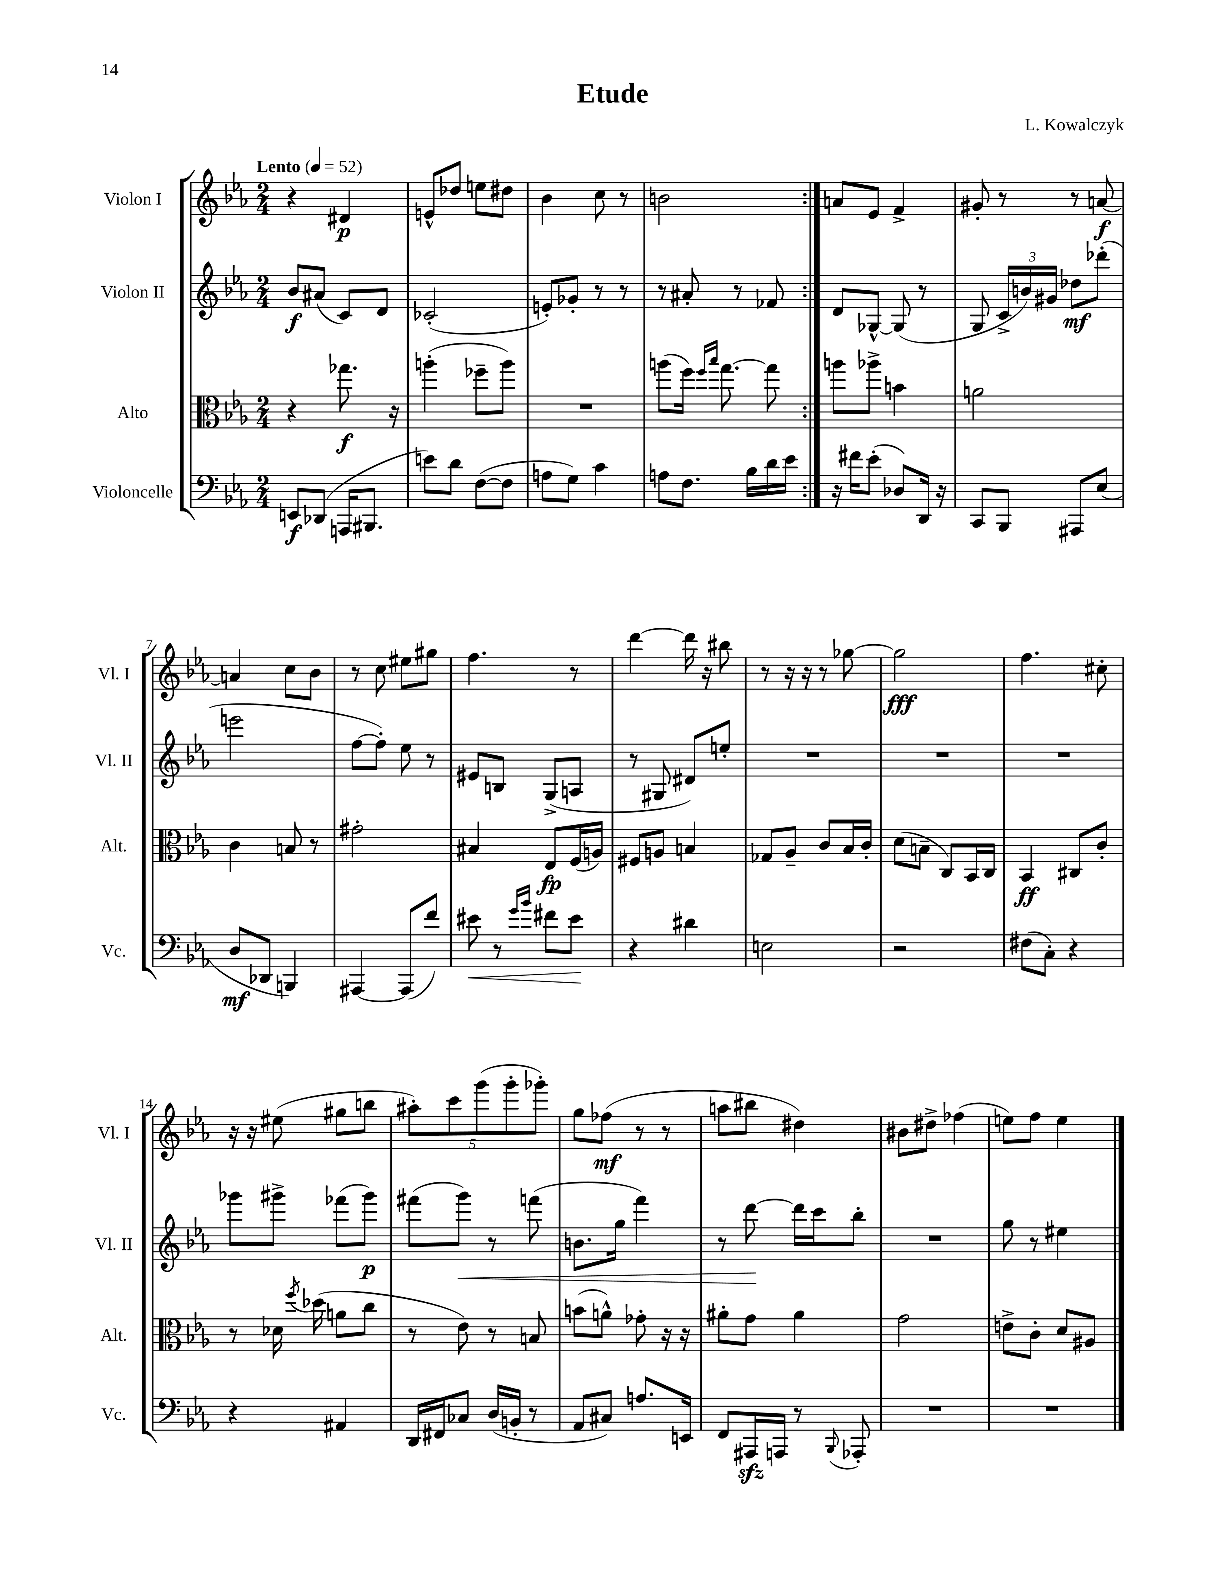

**kern	**dynam	**kern	**dynam	**kern	**dynam	**kern	**dynam
*part4	*part4	*part3	*part3	*part2	*part2	*part1	*part1
*staff4	*staff4	*staff3	*staff3	*staff2	*staff2	*staff1	*staff1
*I"Violoncelle	*	*I"Alto	*	*I"Violon II	*	*I"Violon I	*
*I'Vc.	*	*I'Alt.	*	*I'Vl. II	*	*I'Vl. I	*
*clefF4	*	*clefC3	*	*clefG2	*	*clefG2	*
*k[b-e-a-]	*	*k[b-e-a-]	*	*k[b-e-a-]	*	*k[b-e-a-]	*
*M2/4	*	*M2/4	*	*M2/4	*	*M2/4	*
*MM52	*	*MM52	*	*MM52	*	*MM52	*
=1	=1	=1	=1	=1	=1	=1	=1
!	!	!	!	!	!	!LO:TX:a:B:t=Lento	!
8EEn/L	f	4r	.	8b-/L	f	4r	.
(8DD-X/J	.	.	.	(8a#X/J	.	.	.
16AAAn/KL	.	8.gg-X\	f	8c/L)	.	4d#X/	p
8.BBB#X/J	.	.	.	.	.	.	.
.	.	.	.	8d/J	.	.	.
.	.	16r	.	.	.	.	.
=2	=2	=2	=2	=2	=2	=2	=2
8en\L)	.	(4aan'\	.	(2c-X'/	.	8en^^/L	.
8d\J	.	.	.	.	.	8dd-X/J	.
([8F\L	.	8ff-X~\L	.	.	.	8een\L	.
8F\J]	.	8aa\J)	.	.	.	8dd#X\J	.
=3	=3	=3	=3	=3	=3	=3	=3
8An\L	.	2r	.	8en'/L)	.	4b-\	.
8G\J)	.	.	.	8g-X'/J	.	.	.
4c\	.	.	.	8r	.	8cc\	.
.	.	.	.	8r	.	8r	.
=4	=4	=4	=4	=4	=4	=4	=4
8An\L	.	(8aan\L	.	8r	.	2bn\	.
8.F\J	.	16ff\Jk)	.	8a#X'/	.	.	.
.	.	16qqff/LL	.	.	.	.	.
.	.	16qqbb-/JJ	.	.	.	.	.
.	.	[8.gg\	.	.	.	.	.
.	.	.	.	8r	.	.	.
16B-\LL	.	.	.	.	.	.	.
16d\	.	8gg\]	.	8f-X/	.	.	.
16e-\JJ	.	.	.	.	.	.	.
=5:|!	=5:|!	=5:|!	=5:|!	=5:|!	=5:|!	=5:|!	=5:|!
16r	.	8aan\L	.	8d/L	.	8an/L	.
16f#X\KL	.	.	.	.	.	.	.
(8e-'\J	.	8aa-X^\J	.	[8G-X^^/J	.	8e-/J	.
8D-X/L)	.	4bn\	.	(8G-/]	.	4f^/	.
16DD/Jk	.	.	.	8r	.	.	.
16r	.	.	.	.	.	.	.
=6	=6	=6	=6	=6	=6	=6	=6
8CC/L	.	2an\	.	8G/	.	8g#X'/	.
8BBB-/J	.	.	.	24c^/LL	.	8r	.
.	.	.	.	24bn/)	.	.	.
.	.	.	.	24g#X/JJ	.	.	.
8AAA#X/L	.	.	.	8dd-X\L	mf	8r	.
(8E-/J	.	.	.	(8ddd-X'\J	.	[8an/	f
!!LO:LB:g=z
=7	=7	=7	=7	=7	=7	=7	=7
8D/L	mf	4c\	.	2eeen\	.	4an/]	.
8DD-X/J	.	.	.	.	.	.	.
4BBBn/)	.	8Bn/	.	.	.	8cc\L	.
.	.	8r	.	.	.	8b-\J	.
=8	=8	=8	=8	=8	=8	=8	=8
[4AAA#X/	.	2g#X'\	.	[8ff\L	.	8r	.
.	.	.	.	8ff'\J])	.	8cc\	.
(8AAA#/L]	.	.	.	8ee-\	.	8ee#X\L	.
8f/J)	.	.	.	8r	.	8gg#X\J	.
=9	=9	=9	=9	=9	=9	=9	=9
!	!LO:HP:b	!	!	!	!	!	!
8e#X\	<	4B#X/	.	8e#X/L	.	4.ff\	.
8r	.	.	.	8Bn/J	.	.	.
16qqg/LL	.	.	.	.	.	.	.
16qqb-/JJ	.	.	.	.	.	.	.
8f#X\L	.	8E-/L	fp	(8G^/L	.	.	.
8e#\J	.	(16F/L	.	8An/J	.	8r	.
.	.	16An/JJ)	.	.	.	.	.
.	[	.	.	.	.	.	.
=10	=10	=10	=10	=10	=10	=10	=10
4r	.	8F#X/L	.	8r	.	[4ddd\	.
.	.	8An/J	.	8G#X/	.	.	.
4d#X\	.	4Bn/	.	8d#X/L)	.	16ddd\]	.
.	.	.	.	.	.	16r	.
.	.	.	.	8een'/J	.	8bb#X\	.
=11	=11	=11	=11	=11	=11	=11	=11
2En\	.	8G-X/L	.	2r	.	8r	.
.	.	8A-~/J	.	.	.	16r	.
.	.	.	.	.	.	16r	.
.	.	8c/L	.	.	.	8r	.
.	.	16B-/L	.	.	.	[8gg-X\	.
.	.	16c'/JJ	.	.	.	.	.
=12	=12	=12	=12	=12	=12	=12	=12
2r	.	(8d\L	.	2r	.	2gg-\]	fff
.	.	8Bn~\J	.	.	.	.	.
.	.	8C/L)	.	.	.	.	.
.	.	16BB-/L	.	.	.	.	.
.	.	16C/JJ	.	.	.	.	.
=13	=13	=13	=13	=13	=13	=13	=13
(8F#X\L	.	4BB-/	ff	2r	.	4.ff\	.
8C'\J)	.	.	.	.	.	.	.
4r	.	8C#X/L	.	.	.	.	.
.	.	8c'/J	.	.	.	8cc#X'\	.
!!LO:LB:g=z
=14	=14	=14	=14	=14	=14	=14	=14
4r	.	8r	.	8ggg-X\L	.	16r	.
.	.	.	.	.	.	16r	.
.	.	16d-X\	.	8ggg#X^\J	.	(8ee#X\	.
.	.	8qff/	.	.	.	.	.
.	.	(16dd-X\	.	.	.	.	.
4AA#X/	.	8an\L	.	(8fff-X\L	.	8gg#X\L	.
.	.	8cc\J	.	8ggg#\J)	p	8bbn\J	.
=15	=15	=15	=15	=15	=15	=15	=15
16DD/LL	.	8r	.	(8fff#X\L	.	10aa#X'\L)	.
16FF#X/J	.	.	.	.	.	.	.
.	.	.	.	.	.	10ccc\	.
!	!	!	!	!	!LO:HP:b	!	!
8C-X/J	.	8e-\)	.	8ggg\J)	<	.	.
.	.	.	.	.	.	(10ggg\	.
(16D/LL	.	8r	.	8r	.	.	.
.	.	.	.	.	.	10ggg'\	.
16BBn'/JJ	.	.	.	.	.	.	.
8r	.	8Bn/	.	(8fffn\	.	.	.
.	.	.	.	.	.	10ggg-X'\J)	.
=16	=16	=16	=16	=16	=16	=16	=16
8AA-/L	.	(8bn\L	.	8.bn\L	.	8gg\L	.
8C#X/J)	.	8an^^\J)	.	.	.	(8ff-X\J	mf
.	.	.	.	16gg\Jk	.	.	.
8.An/L	.	8g-X'\	.	4fff\)	.	8r	.
.	.	16r	.	.	.	8r	.
16EEn/Jk	.	16r	.	.	.	.	.
=17	=17	=17	=17	=17	=17	=17	=17
8FF/L	.	8a#X'\L	.	8r	.	8aan\L	.
16AAA#Xzz/L	.	8g\J	.	[8ddd\	.	8bb#X\J	.
16AAAn/JJ	.	.	.	.	.	.	.
8r	.	4a#\	.	16ddd\LL]	[	4dd#X\)	.
.	.	.	.	16ccc\J	.	.	.
8qqBBB-/	.	.	.	.	.	.	.
8AAA-X'/	.	.	.	8bb-'\J	.	.	.
=18	=18	=18	=18	=18	=18	=18	=18
2r	.	2g\	.	2r	.	8b#X\L	.
.	.	.	.	.	.	8dd#X^\J	.
.	.	.	.	.	.	(4ff-X\	.
=19	=19	=19	=19	=19	=19	=19	=19
2r	.	8en^\L	.	8gg\	.	8een\L)	.
.	.	8c'\J	.	8r	.	8ff\J	.
.	.	8d/L	.	4ee#X\	.	4ee\	.
.	.	8A#X/J	.	.	.	.	.
==	==	==	==	==	==	==	==
*-	*-	*-	*-	*-	*-	*-	*-
